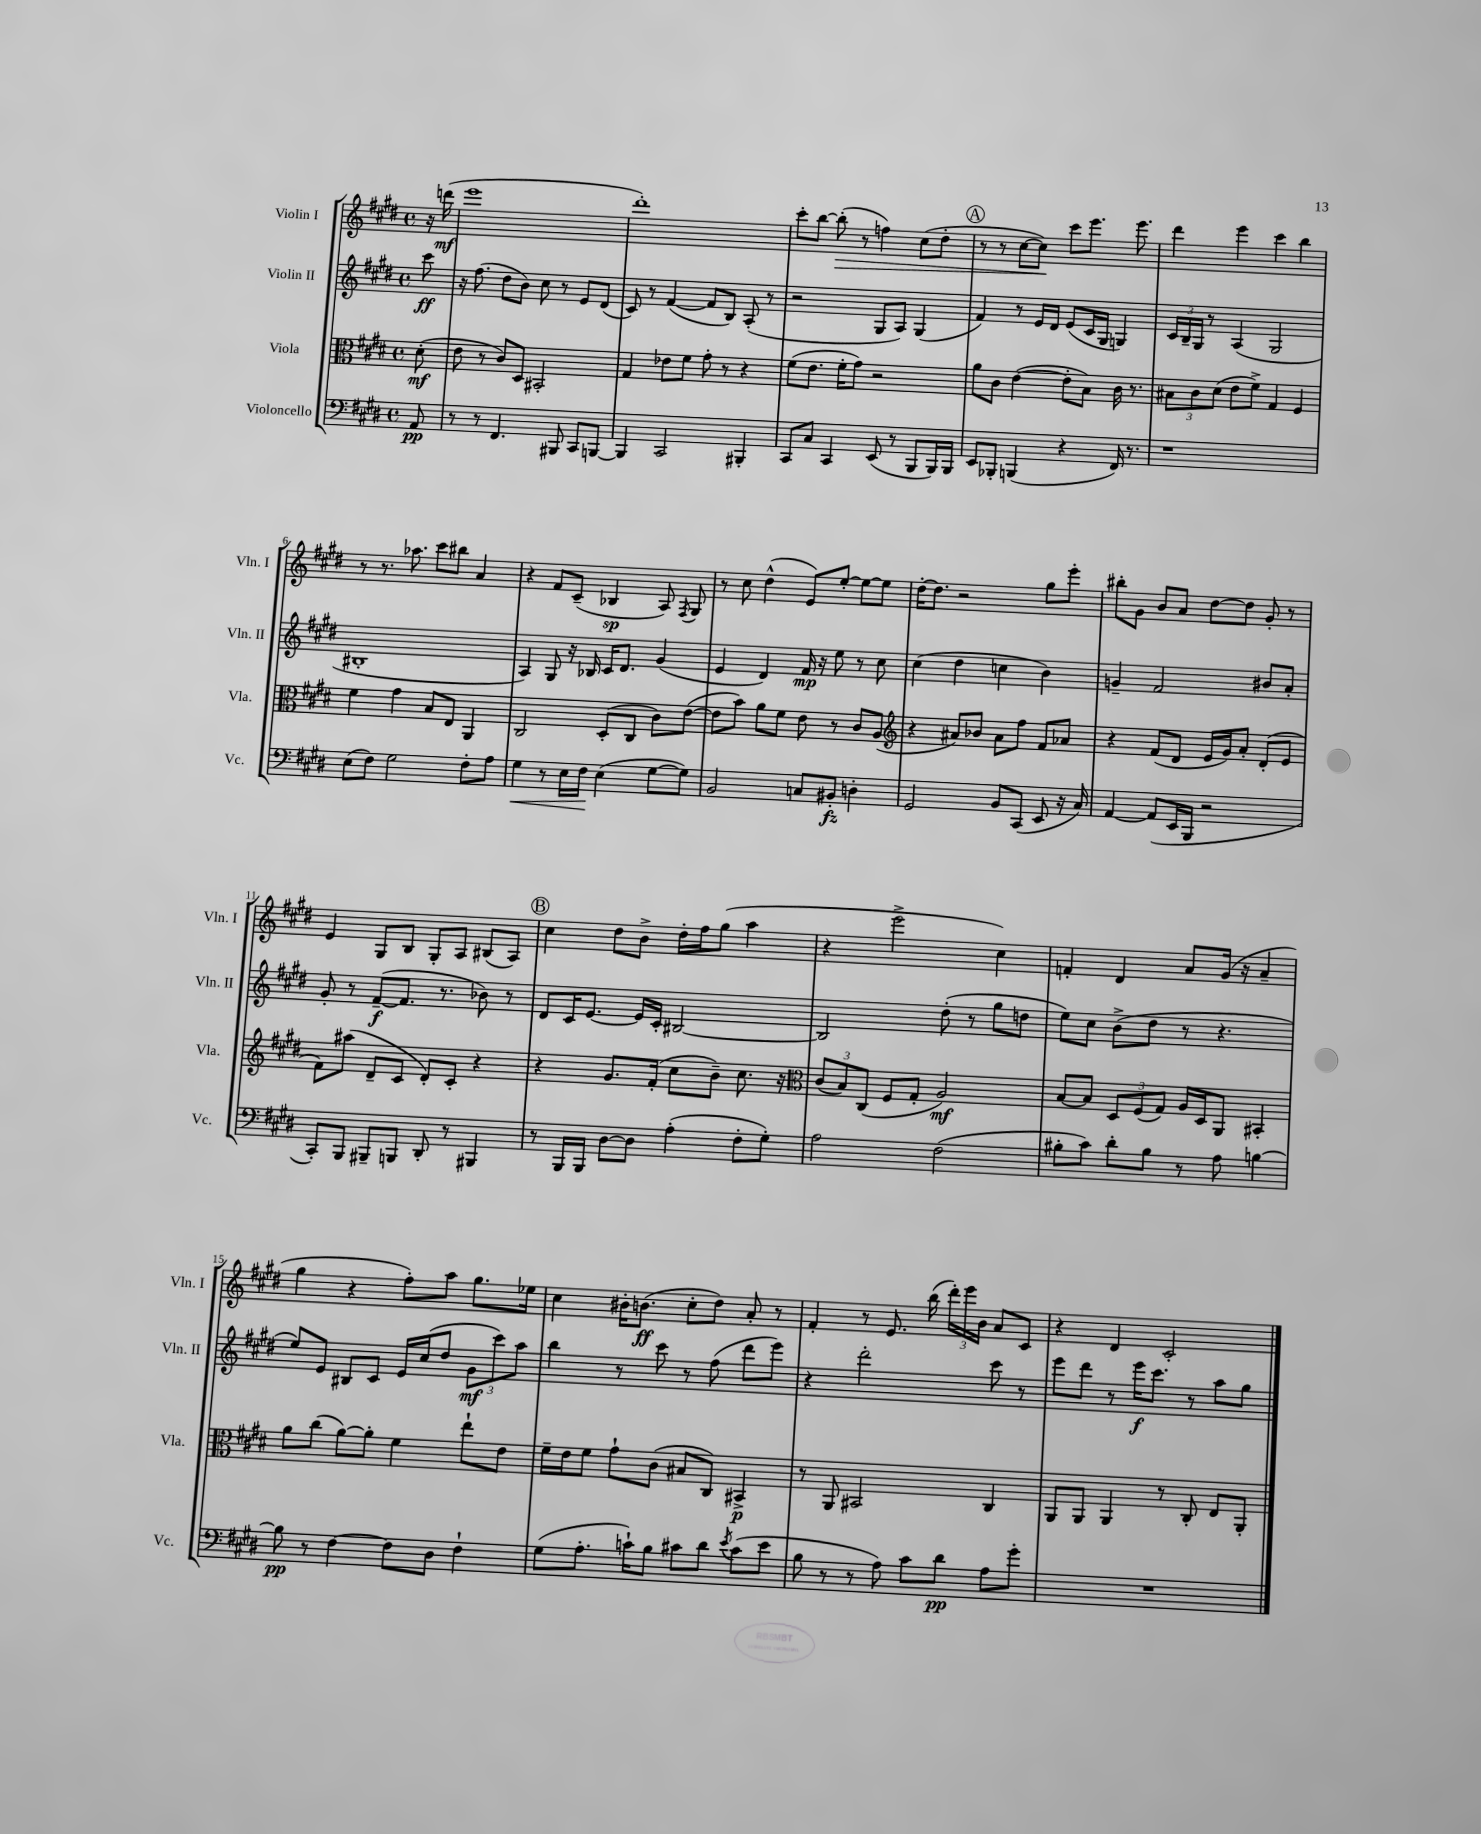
<<
\new StaffGroup <<
\new Staff = "s0" \with { instrumentName = "Violin I" shortInstrumentName = "Vln. I" } {
    \clef treble \key e \major \defaultTimeSignature \time 4/4 \partial 8
    \autoBeamOff r16 d'''16\mf( |
    e'''1 |
    dis'''1-.) |
    cis'''8[-. b''8]~ b''8-.\>( r8 f''4) cis''8[( dis''8]-. |
    \mark \markup { \circle "A" } r8 r8 cis''8[~ cis''8]\!) cis'''8[ e'''8.] e'''8. |
    dis'''4 e'''4 cis'''4 b''4 |
    r8 r8. aes''8. cis'''8[ bis''8] a'4 |
    r4 fis'8[ cis'8]--( bes4\sp a8) \acciaccatura { fis8 } gis8 |
    r8 cis''8 dis''4-^( e'8[) e''8]~-. e''8[~ e''8] |
    dis''16[~-. dis''8.] r2 gis''8[ e'''8]-. |
    bis''8[-. gis'8] b'8[ a'8] dis''8[~ dis''8] gis'8-. r8 |
    e'4 gis8[ b8] gis8[-. a8] bis8[( a8]) |
    \mark \markup { \circle "B" } cis''4 dis''8[ b'8]-> dis''16[-. fis''16 gis''8]( a''4 |
    r4 e'''2-> cis''4) |
    f'4-. dis'4 a'8[ gis'16]( r16 a'4-- |
    gis''4 r4 fis''8[-.) a''8] gis''8.[ ees''16] |
    cis''4 bis'16[-. b'8.]\ff( cis''8[-. dis''8]) a'8-. r8 |
    fis'4-. r8 e'8. b''16( \tuplet 3/2 { dis'''16[-.) e'''16 b'16] } a'8[ cis'8] |
    r4 dis'4 cis'2-. \bar "|." |
}
\new Staff = "s1" \with { instrumentName = "Violin II" shortInstrumentName = "Vln. II" } {
    \clef treble \key e \major \defaultTimeSignature \time 4/4 \partial 8
    \autoBeamOff cis'''8\ff |
    r16 fis''8.( dis''8[ b'8]) cis''8 r8 e'8[ dis'8]( |
    cis'8) r8 fis'4~( fis'8[ b8]) a8-.( r8 |
    r2 gis8[ a8]) gis4( |
    \mark \markup { \circle "A" } fis'4) r8 e'16[ dis'16] e'8[( cis'16 gis16] g4) |
    \tuplet 3/2 { cis'16[ b16-- gis16] } r8 a4( gis2 |
    bis1-. |
    a4) gis8 r16 bes16 cis'16[ dis'8.] gis'4( |
    e'4 dis'4) fis'16\mp r16 e''8 r8 cis''8 |
    cis''4( dis''4 c''4 b'4) |
    g'4-- fis'2 bis'8[ a'8]-. |
    gis'8-. r8 fis'8[~--\f( fis'8.] r8. bes'8) r8 |
    \mark \markup { \circle "B" } dis'8[ cis'16 e'8.]~ e'16[ cis'16]-. bis2~ |
    bis2 dis''8-.( r8 gis''8[ d''8] |
    e''8[) cis''8] b'8[->( dis''8] r8 r4. |
    e''8[) e'8] bis8[ cis'8] e'16[ cis''16( dis''8] \tuplet 3/2 { gis'8[\mf cis'''8) a''8] } |
    b''4 r8 cis'''8 r8 fis''8( dis'''8[ e'''8]) |
    r4 dis'''2-. cis'''8 r8 |
    e'''8[ dis'''8] r8 e'''16[\f cis'''8.] r8 a''8[ gis''8] \bar "|." |
}
\new Staff = "s2" \with { instrumentName = "Viola" shortInstrumentName = "Vla." } {
    \clef alto \key e \major \defaultTimeSignature \time 4/4 \partial 8
    \autoBeamOff dis'8-.\mf( |
    e'8 r8 cis'8[) dis8] bis,2-. |
    gis4 ees'8[ fis'8] gis'8-. r8 r4 |
    fis'8[( e'8.] fis'16[-. gis'8]) r2 |
    \mark \markup { \circle "A" } a'8[ cis'8] e'4~( e'8[-. b8]) cis'16 r8. |
    \tuplet 3/2 { bis8[ cis'8 dis'8]( } e'8[ fis'8]->) gis4 fis4 |
    fis'4 gis'4 b8[ e8] a,4 |
    cis2 dis8[-.( cis8] cis'8[) e'8]~( |
    e'8[ b'8]) a'8[ fis'8] e'8 r8 cis'8[ a8]( |
    \clef treble r4 ais'8[) bes'8] ais'8[ fis''8] fis'8[ aes'8] |
    r4 fis'8[( dis'8] e'16[ gis'16) a'8]-. dis'8[-.( e'8] |
    fis'8[) ais''8]( dis'8[-- cis'8] dis'8[-.) cis'8]-. r4 |
    \mark \markup { \circle "B" } r4 gis'8.[ fis'16]-.( cis''8[ b'8]--) cis''8. r16 |
    \clef alto \tuplet 3/2 { cis'8[( b8) cis8]( } fis8[ gis8]-. a2\mf) |
    b8[~ b8] \tuplet 3/2 { dis8[ fis8( gis8]) } a16[ dis16 a,8] bis,4-. |
    a'8[ cis''8]( a'8[~) a'8]-. fis'4 e''8[-! e'8] |
    fis'16[-- e'16 fis'8] gis'8[-! cis'8]( bis8[ cis8]) bis,4->\p |
    r8 a,8 bis,2 cis4 |
    a,8[ a,8] a,4 r8 cis8-. e8[ a,8]-. \bar "|." |
}
\new Staff = "s3" \with { instrumentName = "Violoncello" shortInstrumentName = "Vc." } {
    \clef bass \key e \major \defaultTimeSignature \time 4/4 \partial 8
    \autoBeamOff a,8\pp |
    r8 r8 fis,4. bis,,8 cis,8[ b,,8]~ |
    b,,4 cis,2 bis,,4-. |
    cis,8[ cis8] cis,4 e,8( r8 b,,8[ b,,16) b,,16] |
    \mark \markup { \circle "A" } e,8[ bes,,8]-. b,,4( r4 fis,16) r8. |
    r1 |
    e8[( fis8]) gis2 fis8[-. a8] |
    gis4\< r8 e16[ fis16]\! e4( gis8[~ gis8]) |
    b,2 c8[ bis,8]-.\fz d4-. |
    gis,2 b,8[ cis,8]( e,8 r16 cis16) |
    a,4~ a,8[( e,16 b,,16] r2 |
    cis,8[-.) b,,8] bis,,8[-- b,,8] dis,8-. r8 bis,,4 |
    \mark \markup { \circle "B" } r8 b,,16[ b,,16] dis8[~ dis8] a4-.( fis8[-. gis8]-.) |
    a2 fis2( |
    bis8[-. cis'8]) dis'8[-. bis8] r8 a8 b4~ |
    b8\pp r8 fis4~ fis8[ dis8] fis4-! |
    gis8[( a8.]-. c'16[-!) b8] cis'8[ dis'8] \acciaccatura { e'8 } cis'8[( e'8] |
    b8 r8 r8 a8) cis'8[ dis'8]\pp a8[ gis'8]-. |
    R1 \bar "|." |
}
>>
>>
